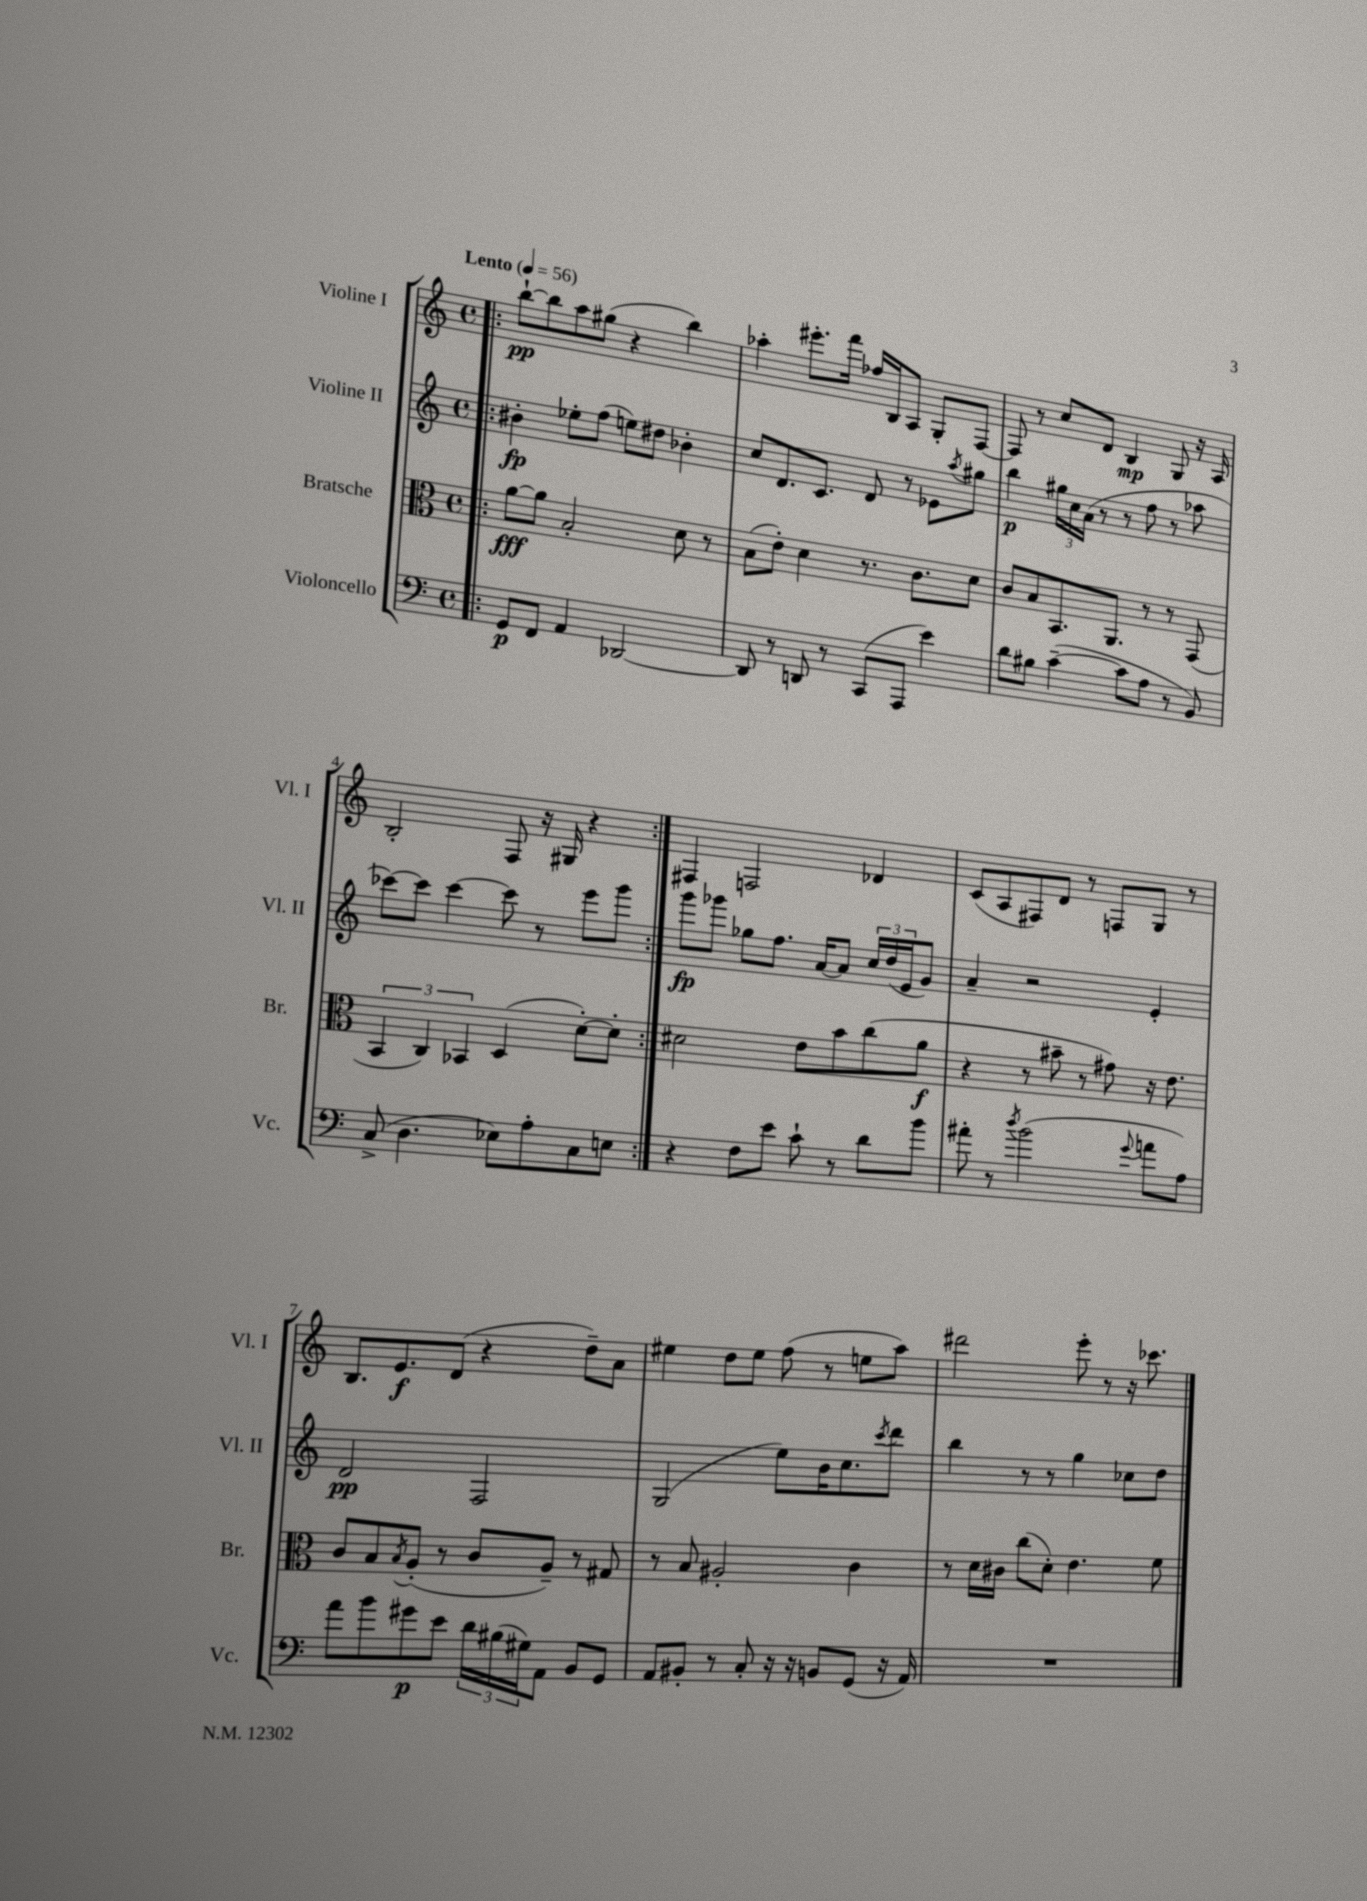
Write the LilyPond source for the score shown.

<<
\new StaffGroup <<
\new Staff = "s0" \with { instrumentName = "Violine I" shortInstrumentName = "Vl. I" } {
    \clef treble \key c \major \defaultTimeSignature \time 4/4 \tempo "Lento" 4 = 56
    \repeat volta 2 { \bar ".|:" b''8~-!\pp b''8 a''8 gis''8( r4 b''4) |
    aes''4-. eis'''8.-. f'''16 fes''16 b16 a8 g8-. f8~ |
    f8 r8 c''8 d'8 b4\mp g8 r16 a16 |
    b2-. f8 r16 gis16 r4 | }
    fis4 f2 des'4 |
    c'8( a8 fis8) d'8 r8 f8 g8 r8 |
    b8. e'8.\f d'8( r4 d''8--) a'8 |
    eis''4 d''8 eis''8 f''8( r8 e''8 a''8) |
    dis'''2 e'''8-. r8 r16 ces'''8. \bar "|." |
}
\new Staff = "s1" \with { instrumentName = "Violine II" shortInstrumentName = "Vl. II" } {
    \clef treble \key c \major \defaultTimeSignature \time 4/4
    \repeat volta 2 { \bar ".|:" bis'4-.\fp ees''8-. f''8( e''8) dis''8 bes'4-. |
    c''8 d'8. c'8. d'8 r8 ees'8 \acciaccatura { a''8 } gis''8 |
    b''4\p \tuplet 3/2 { gis''16 c''16 a'16( } r8 r8 f''8 r8 aes''8 |
    ces'''8~) ces'''8 ces'''4~ ces'''8 r8 e'''8 g'''8 | }
    g'''8\fp ges'''8 ges''8 f''8. a'16~ a'8 \tuplet 3/2 { c''16 d''16( e'16 } g'8) |
    a'4-- r2 e'4-. |
    d'2\pp f2 |
    g2( e''8) b'16 c''8. \acciaccatura { c'''8 } d'''8 |
    b''4 r8 r8 g''4 ces''8 d''8 \bar "|." |
}
\new Staff = "s2" \with { instrumentName = "Bratsche" shortInstrumentName = "Br." } {
    \clef alto \key c \major \defaultTimeSignature \time 4/4
    \repeat volta 2 { \bar ".|:" a'8~\fff a'8 b2-. d'8 r8 |
    b8( e'8-.) d'4 r8. c'8. d'8 |
    c'8 b8 b,8. a,8. r8 r8 g,8( |
    \tuplet 3/2 { b,4 c4) bes,4 } d4( d'8~-.) d'8-. | }
    dis'2 e'8 b'8 c''8( a'8\f |
    r4 r8 bis'8-- r8 gis'8) r16 e'8. |
    c'8 b8 \acciaccatura { b8 } a8-.( r8 c'8 a8--) r8 gis8 |
    r8 b8 ais2-. c'4 |
    r8 d'16 cis'16 c''8( d'8-.) e'4. f'8 \bar "|." |
}
\new Staff = "s3" \with { instrumentName = "Violoncello" shortInstrumentName = "Vc." } {
    \clef bass \key c \major \defaultTimeSignature \time 4/4
    \repeat volta 2 { \bar ".|:" g,8\p f,8 a,4 des,2~ |
    des,8 r8 d,8 r8 c,8( a,,8 e'4) |
    d'8 bis8 c'4~--( c'8 a8 r8 b,8) |
    c8->( d4. ees8) a8-. c8 e8 | }
    r4 f8 e'8 c'8-! r8 d'8 b'8 |
    ais'8-. r8 \acciaccatura { d''8 } b'2( \appoggiatura { g'8 } a'8 a8) |
    a'8 b'8 gis'8\p e'8 \tuplet 3/2 { d'16 bis16( gis16) } a,8 b,8 g,8 |
    a,8 bis,8-. r8 c8-. r16 r16 b,8 g,8( r16 a,16) |
    R1 \bar "|." |
}
>>
>>
